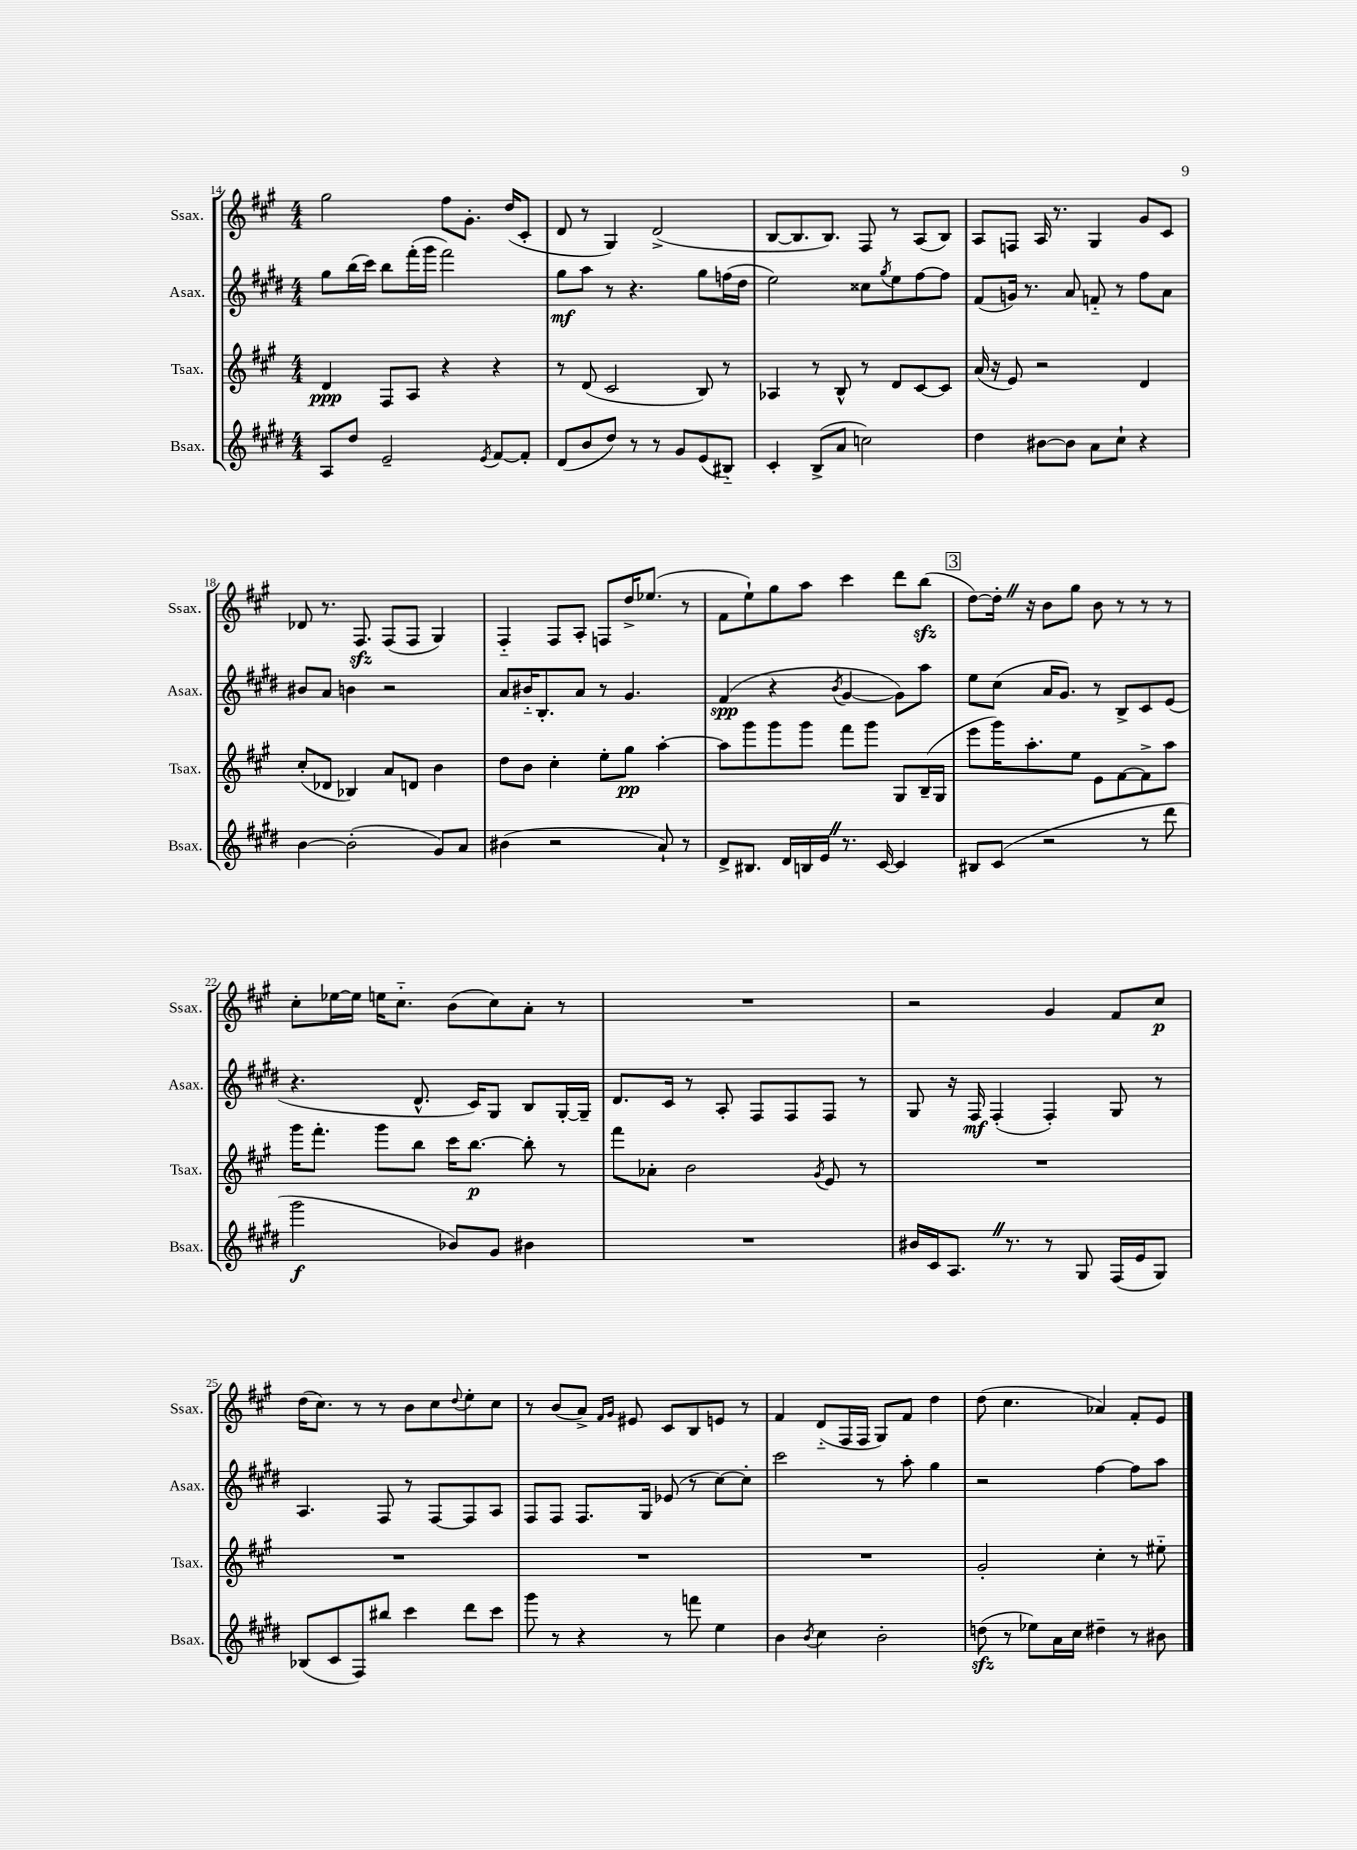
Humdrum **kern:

**kern	**dynam	**kern	**dynam	**kern	**dynam	**kern	**dynam
*part4	*part4	*part3	*part3	*part2	*part2	*part1	*part1
*staff4	*staff4	*staff3	*staff3	*staff2	*staff2	*staff1	*staff1
*I"Bsax.	*	*I"Tsax.	*	*I"Asax.	*	*I"Ssax.	*
*I'Bsax.	*	*I'Tsax.	*	*I'Asax.	*	*I'Ssax.	*
*clefG2	*	*clefG2	*	*clefG2	*	*clefG2	*
*k[f#c#g#d#]	*	*k[f#c#g#]	*	*k[f#c#g#d#]	*	*k[f#c#g#]	*
*M4/4	*	*M4/4	*	*M4/4	*	*M4/4	*
=14	=14	=14	=14	=14	=14	=14	=14
8A/L	.	4d/	ppp	8gg#\L	.	2gg#\	.
8dd#/J	.	.	.	(16bb\L	.	.	.
.	.	.	.	16ccc#\JJ)	.	.	.
2e~/	.	8F#/L	.	8bb\L	.	.	.
.	.	8A/J	.	(16fff#'\L	.	.	.
.	.	.	.	16ggg#\JJ	.	.	.
.	.	4r	.	2fff#\)	.	8ff#\L	.
.	.	.	.	.	.	8.g#'\J	.
8qe/	.	.	.	.	.	.	.
[8f#/L	.	4r	.	.	.	.	.
.	.	.	.	.	.	(16dd/KL	.
8f#'/J]	.	.	.	.	.	8c#'/J	.
=15	=15	=15	=15	=15	=15	=15	=15
(8d#/L	.	8r	.	8gg#\L	mf	8d/	.
8b/	.	(8d/	.	8aa\J	.	8r	.
8dd#/J)	.	2c#/	.	8r	.	4G#/)	.
8r	.	.	.	4.r	.	.	.
8r	.	.	.	.	.	(2d^/	.
8g#/L	.	.	.	.	.	.	.
(8e/	.	8B/)	.	8gg#\L	.	.	.
8B#X/J)	.	8r	.	(16ffn\L	.	.	.
.	.	.	.	16dd#\JJ	.	.	.
=16	=16	=16	=16	=16	=16	=16	=16
4c#'/	.	4A-X/	.	2ee\)	.	[8B/L	.
.	.	.	.	.	.	8.B/]	.
(8B^/L	.	8r	.	.	.	.	.
.	.	.	.	.	.	8.B/J)	.
8a/J	.	8B^^/	.	.	.	.	.
2ccn\)	.	8r	.	8cc##X\L	.	8F#/	.
.	.	.	.	8qgg#/	.	.	.
.	.	8d/L	.	8ee\	.	8r	.
.	.	[8c#/	.	[8ff#\	.	(8A/L	.
.	.	8c#/J]	.	8ff#\J]	.	8B/J)	.
=17	=17	=17	=17	=17	=17	=17	=17
4dd#\	.	(16a/	.	(8f#/L	.	8A/L	.
.	.	16r	.	.	.	.	.
.	.	8e/)	.	16gn/Jk)	.	8Fn/J	.
.	.	.	.	8.r	.	.	.
[8b#X\L	.	2r	.	.	.	16A/	.
.	.	.	.	.	.	8.r	.
8b#\J]	.	.	.	8a/	.	.	.
8a\L	.	.	.	8fn/	.	4G#/	.
8cc#`\J	.	.	.	8r	.	.	.
4r	.	4d/	.	8ff#\L	.	8g#/L	.
.	.	.	.	8a\J	.	8c#/J	.
!!LO:LB:g=z
=18	=18	=18	=18	=18	=18	=18	=18
[4b\	.	(8cc#'/L	.	8b#X/L	.	8d-X/	.
.	.	8d-X/J	.	8a/J	.	8.r	.
(2b'\]	.	4B-X/)	.	4bn\	.	.	.
.	.	.	.	.	.	8.F#zz/	.
.	.	8a/L	.	2r	.	(8F#/L	.
.	.	8dn/J	.	.	.	8F#/J	.
8g#/L)	.	4b\	.	.	.	4G#/)	.
8a/J	.	.	.	.	.	.	.
=19	=19	=19	=19	=19	=19	=19	=19
(4b#X\	.	8dd\L	.	8a/L	.	4F#/	.
.	.	8b\J	.	16b#X/K	.	.	.
.	.	.	.	8.B'/	.	.	.
2r	.	4cc#'\	.	.	.	8F#/L	.
.	.	.	.	8a/J	.	8A'/J	.
.	.	8ee'\L	.	8r	.	8Fn/L	.
.	.	8gg#\J	pp	4.g#/	.	16dd^/K	.
.	.	.	.	.	.	(8.ee-X/J	.
8a`/)	.	[4aa'\	.	.	.	.	.
8r	.	.	.	.	.	8r	.
=20	=20	=20	=20	=20	=20	=20	=20
8d#^/L	.	8aa\L]	.	(4f#/	spp	8f#\L	.
8.B#X/J	.	8ggg#\	.	.	.	8ee`\)	.
.	.	8ggg#\	.	4r	.	8gg#\	.
16d#/LL	.	.	.	.	.	.	.
16Bn/	.	8ggg#\J	.	.	.	8aa\J	.
16eZ/JJ	.	.	.	.	.	.	.
.	.	.	.	8qb/	.	.	.
8.r	.	8fff#\L	.	[4g#/	.	4ccc#\	.
.	.	8ggg#\J	.	.	.	.	.
[16c#/	.	.	.	.	.	.	.
4c#/]	.	8G#/L	.	8g#\L])	.	8ddd\L	.
.	.	(16B~/L	.	8aa\J	.	(8bbzz\J	.
.	.	16G#/JJ	.	.	.	.	.
!!LO:REH:place=s1:t=3
=21	=21	=21	=21	=21	=21	=21	=21
8B#X/L	.	8eee\L	.	8ee\L	.	[8dd\L)	.
(8c#/J	.	16ggg#\K)	.	(8cc#\J	.	16dd'Z\Jk]	.
.	.	8.aa'\	.	.	.	16r	.
2r	.	.	.	16a/KL	.	8b\L	.
.	.	.	.	8.g#/J)	.	.	.
.	.	8ee\J	.	.	.	8gg#\J	.
.	.	8e\L	.	8r	.	8b\	.
.	.	[8f#\	.	8B^/L	.	8r	.
8r	.	8f#^\]	.	8c#/	.	8r	.
8ddd#\	.	8aa\J	.	(8e/J	.	8r	.
!!LO:LB:g=z
=22	=22	=22	=22	=22	=22	=22	=22
2ggg#\	f	16ggg#\KL	.	4.r	.	8cc#'\L	.
.	.	8.fff#'\J	.	.	.	.	.
.	.	.	.	.	.	[16ee-X\L	.
.	.	.	.	.	.	16ee-\JJ]	.
.	.	8ggg#\L	.	.	.	16een\KL	.
.	.	.	.	.	.	8.cc#\J	.
.	.	8bb\J	.	8.d#^^/	.	.	.
8b-X/L)	.	16ccc#\KL	.	.	.	(8b\L	.
.	.	[8.bb\J	p	16c#/KL)	.	.	.
8g#/J	.	.	.	8G#/J	.	8cc#\)	.
4b#X\	.	8bb'\]	.	8B/L	.	8a'\J	.
.	.	8r	.	[16G#'/L	.	8r	.
.	.	.	.	16G#~/JJ]	.	.	.
=23	=23	=23	=23	=23	=23	=23	=23
1r	.	8fff#\L	.	8.d#/L	.	1r	.
.	.	8a-X'\J	.	.	.	.	.
.	.	.	.	16c#/Jk	.	.	.
.	.	2b\	.	8r	.	.	.
.	.	.	.	8A'/	.	.	.
.	.	.	.	8F#/L	.	.	.
.	.	.	.	8F#/	.	.	.
.	.	8qg#/	.	.	.	.	.
.	.	8e/	.	8F#/J	.	.	.
.	.	8r	.	8r	.	.	.
=24	=24	=24	=24	=24	=24	=24	=24
16b#X/LL	.	1r	.	8G#/	.	2r	.
16c#/J	.	.	.	.	.	.	.
8.AZ/J	.	.	.	16r	.	.	.
.	.	.	.	16F#/	mf	.	.
.	.	.	.	(4F#'/	.	.	.
8.r	.	.	.	.	.	.	.
8r	.	.	.	4F#'/)	.	4g#/	.
8G#/	.	.	.	.	.	.	.
(16F#/LL	.	.	.	8G#/	.	8f#/L	.
16e/J	.	.	.	.	.	.	.
8G#/J)	.	.	.	8r	.	8cc#/J	p
!!LO:LB:g=z
=25	=25	=25	=25	=25	=25	=25	=25
(8B-X/L	.	1r	.	4.A/	.	(16dd\KL	.
.	.	.	.	.	.	8.cc#\J)	.
8c#/	.	.	.	.	.	.	.
8F#/)	.	.	.	.	.	8r	.
8bb#X/J	.	.	.	8F#/	.	8r	.
4ccc#\	.	.	.	8r	.	8b\L	.
.	.	.	.	[8F#/L	.	8cc#\	.
.	.	.	.	.	.	8qqdd/	.
8ddd#\L	.	.	.	8F#/]	.	8ee'\	.
8ccc#\J	.	.	.	8A/J	.	8cc#\J	.
=26	=26	=26	=26	=26	=26	=26	=26
8ggg#\	.	1r	.	8F#/L	.	8r	.
8r	.	.	.	8F#/J	.	(8b/L	.
4r	.	.	.	8.F#/L	.	8a^/J)	.
.	.	.	.	.	.	16qqf#/LL	.
.	.	.	.	.	.	16qqg#/JJ	.
.	.	.	.	.	.	8e#X/	.
.	.	.	.	16G#/Jk	.	.	.
8r	.	.	.	(8e-X/	.	8c#/L	.
8fffn\	.	.	.	8r	.	8B/	.
4ee\	.	.	.	[8cc#\L)	.	8en/J	.
.	.	.	.	8cc#'\J]	.	8r	.
=27	=27	=27	=27	=27	=27	=27	=27
4b\	.	1r	.	2ccc#\	.	4f#/	.
8qb/	.	.	.	.	.	.	.
4cc#\	.	.	.	.	.	(8d/L	.
.	.	.	.	.	.	16F#/L	.
.	.	.	.	.	.	16F#/JJ	.
2b'\	.	.	.	8r	.	8G#/L)	.
.	.	.	.	8aa'\	.	8f#/J	.
.	.	.	.	4gg#\	.	4dd\	.
=28	=28	=28	=28	=28	=28	=28	=28
(8ddnzz\	.	2g#'/	.	2r	.	(8dd\	.
8r	.	.	.	.	.	4.cc#\	.
8ee-X\L)	.	.	.	.	.	.	.
16a\L	.	.	.	.	.	.	.
16cc#\JJ	.	.	.	.	.	.	.
4dd#X~\	.	4cc#'\	.	[4ff#\	.	4a-X/)	.
8r	.	8r	.	8ff#\L]	.	8f#'/L	.
8b#X\	.	8ee#X\	.	8aa\J	.	8e/J	.
==	==	==	==	==	==	==	==
*-	*-	*-	*-	*-	*-	*-	*-
